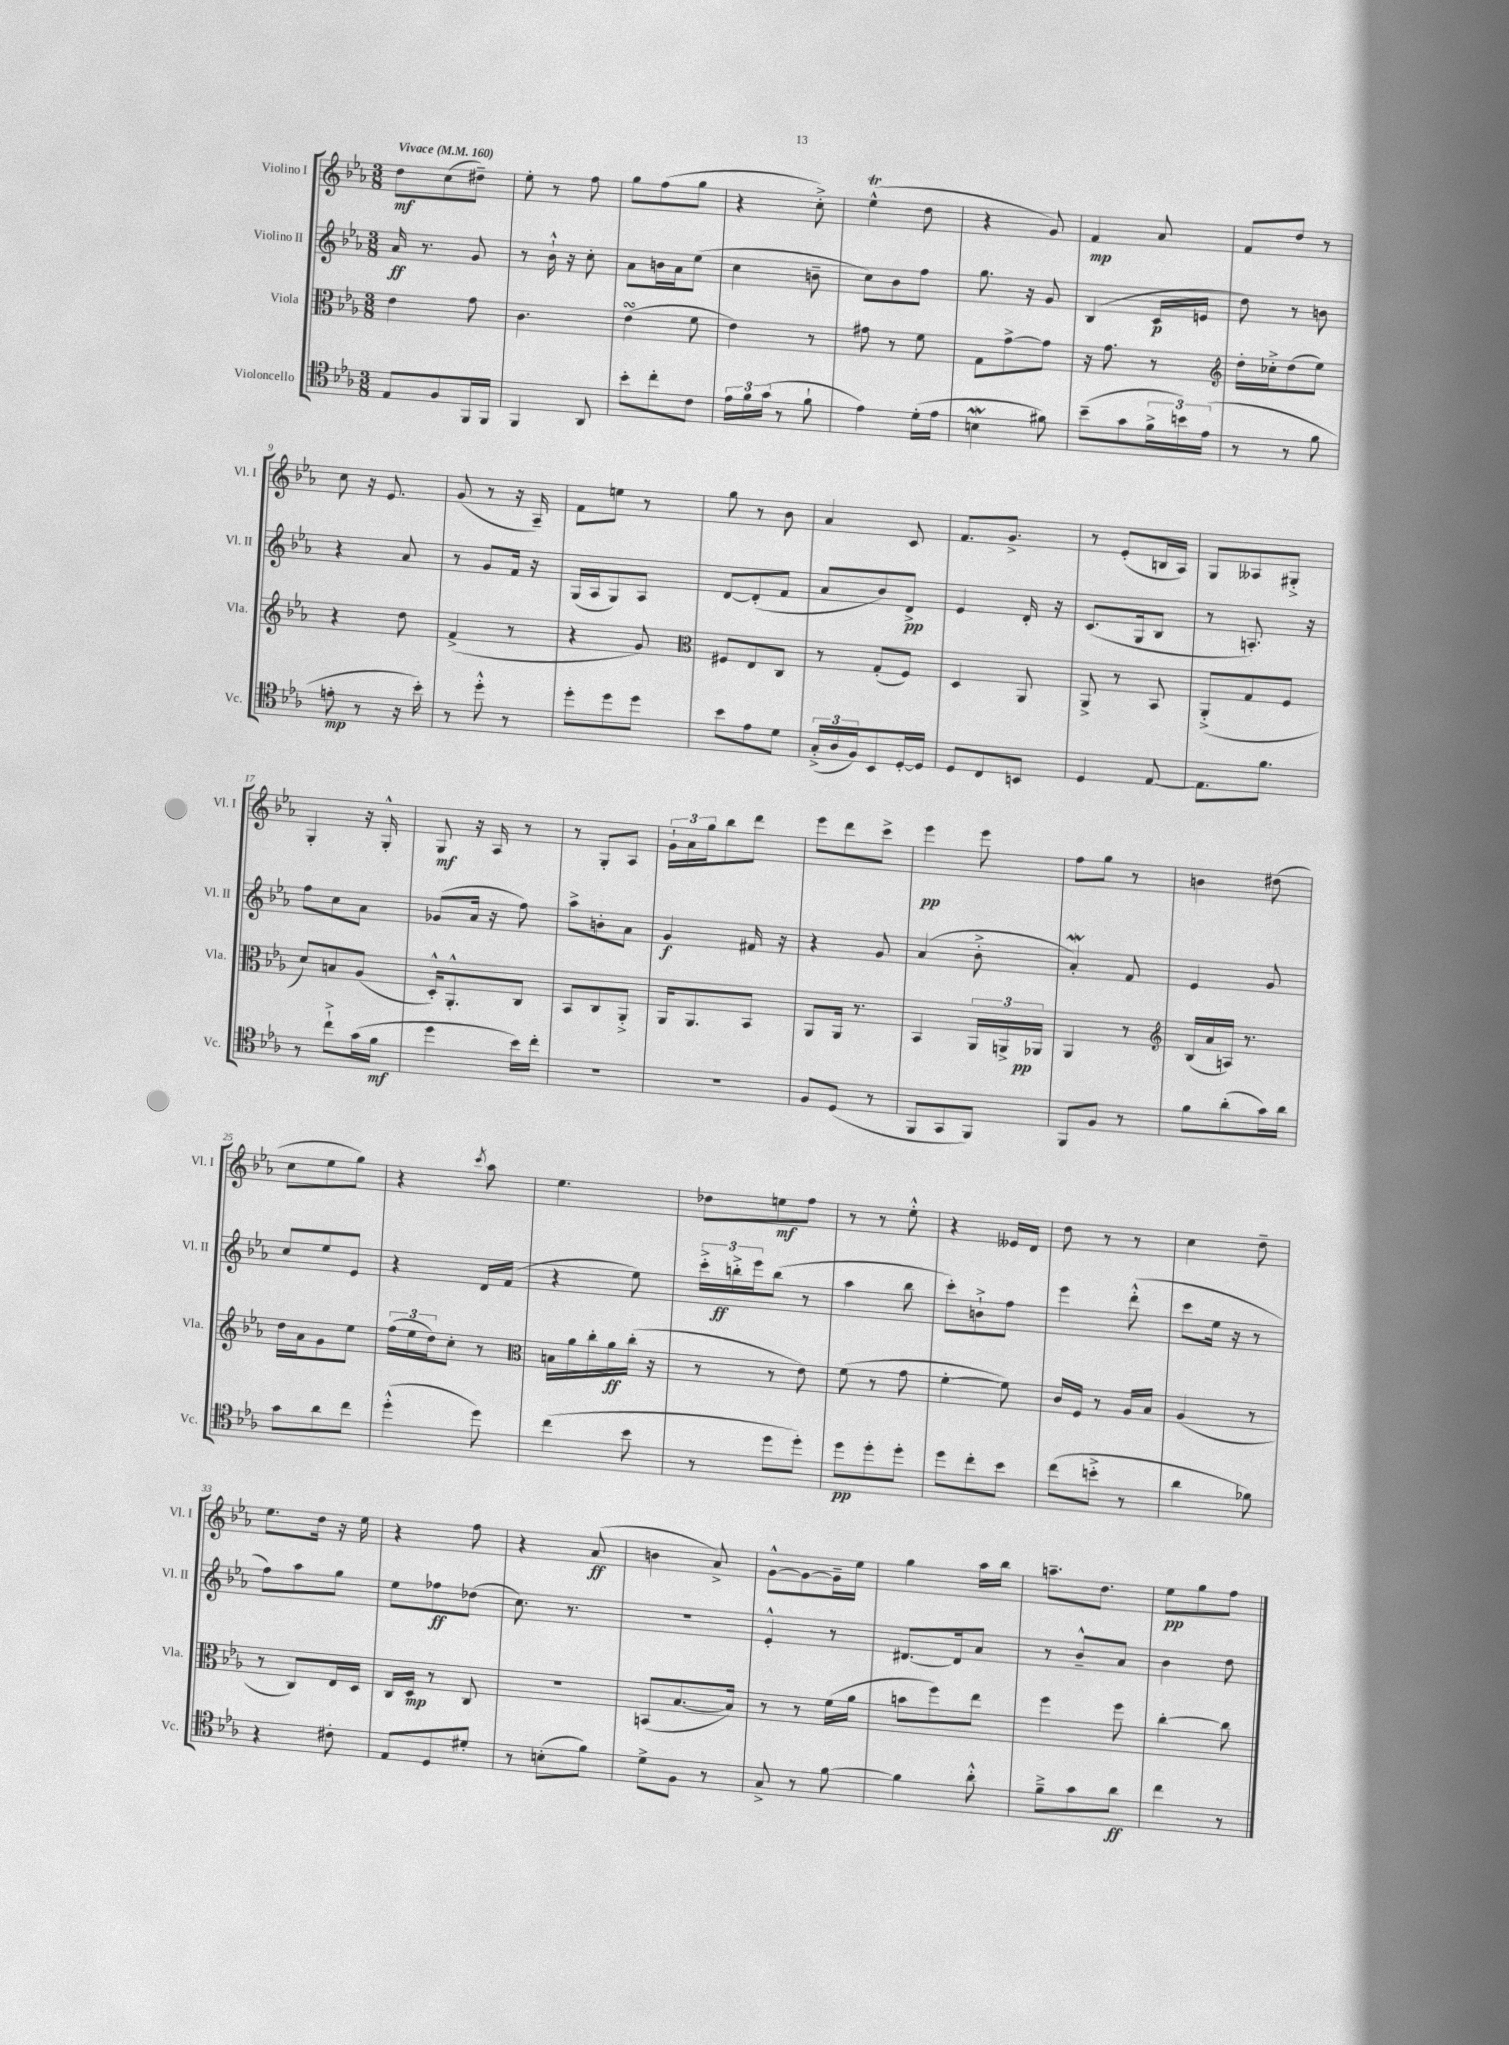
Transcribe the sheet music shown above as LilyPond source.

<<
\new StaffGroup <<
\new Staff = "s0" \with { instrumentName = "Violino I" shortInstrumentName = "Vl. I" } {
    \clef treble \key ees \major \numericTimeSignature \time 3/8 \tempo "Vivace" 4 = 160
    d''8\mf c''8( dis''8--) |
    ees''8-. r8 f''8 |
    g''8 f''8( g''8 |
    r4 c''8-.->) |
    ees''4-^\trill( d''8 |
    r4 g'8) |
    f'4\mp aes'8 |
    f'8 d''8 r8 |
    c''8 r16 ees'8. |
    g'8( r8 r16 aes16--) |
    f'8 e''8 r8 |
    g''8 r8 bes'8 |
    aes'4 c'8 |
    f'8. g'8.-> |
    r8 ees'8-.( b16 aes16) |
    g8 aeses8 gis8-.-> |
    g4-. r16 g16-.-^ |
    g8\mf r16 aes16 r8 |
    r8 g8-. aes8 |
    \tuplet 3/2 { g'16-! aes'16 g''16 } bes''8 d'''8 |
    ees'''8 d'''8 c'''8-> |
    ees'''4\pp ees'''8 |
    f''8 g''8 r8 |
    b'4 dis''8( |
    c''8 ees''8 g''8) |
    r4 \acciaccatura { c'''8 } aes''8 |
    ees''4. |
    des''8 e''8\mf f''8 |
    r8 r8 ees''8-.-^ |
    r4 eeses'16 d'16 |
    d''8 r8 r8 |
    c''4 d''8-- |
    ees''8. d''16 r16 ees''16 |
    r4 f''8 |
    r4 aes'8\ff( |
    b'4 aes'8->) |
    g'8~-^ g'8~ g'16-- ees''16 |
    g''4 aes''16 bes''16 |
    a''8.-- d''8. |
    ees''8\pp g''8 f''8 \bar "|." |
}
\new Staff = "s1" \with { instrumentName = "Violino II" shortInstrumentName = "Vl. II" } {
    \clef treble \key ees \major \numericTimeSignature \time 3/8
    aes'16\ff r8. g'8 |
    r8 bes'16-!-^ r16 c''8-. |
    aes'8 b'16 aes'16 ees''8( |
    c''4 b'8-- |
    c''8) bes'8 f''8 |
    g''8. r16 g'8 |
    bes4( c'16\p e'16 |
    d''8) r8 b'8 |
    r4 aes'8 |
    r8 g'8 f'16 r16 |
    g16( aes16 g8) aes8 |
    d'8~ d'8-.( f'8 |
    aes'8 bes'8) d'8->\pp |
    ees'4 d'16-. r16 |
    c'8.( g16 bes8 |
    r8 a8.-.) r16 |
    f''8 c''8 aes'8 |
    ges'8( aes'16 r16 f''8) |
    aes''8-> b'8-. aes'8 |
    g'4\f fis'16 r16 |
    r4 g'8 |
    aes'4( bes'8-.-> |
    aes'4-.\mordent) f'8 |
    ees'4 g'8 |
    c''8 ees''8 ees'8 |
    r4 d'16 f'16( |
    r4 ees''8) |
    \tuplet 3/2 { c'''16-.-> b''16-.->\ff ees'''16 } b''8( r8 |
    aes''4 bes''8 |
    c'''8-.) b'8-!-> f''8 |
    ees'''4 d'''8-.-^( |
    c'''8 ees''16 r16 r8 |
    f''8) aes''8 g''8 |
    ees''8 fes''8\ff des''8( |
    c''8.) r8. |
    r4. |
    ees'4-.-^ r8 |
    dis'8.~ dis'16 aes'8 |
    r8 bes'8---^ aes'8 |
    bes'4 d''8 \bar "|." |
}
\new Staff = "s2" \with { instrumentName = "Viola" shortInstrumentName = "Vla." } {
    \clef alto \key ees \major \numericTimeSignature \time 3/8
    ees'4 g'8 |
    c'4. |
    ees'4\turn( f'8 |
    ees'4) r8 |
    gis'8 r8 f'8 |
    g8 g'8~-> g'8 |
    r16 g'8. r8 |
    \clef treble d''16-. ces''16-.-> d''8( ees''8) |
    r4 d''8 |
    f'4->( r8 |
    r4 g'8) |
    \clef alto fis8 ees8 c8 |
    r8 g8-.( f8) |
    d4 aes,8 |
    aes,8-> r8 bes,8 |
    aes,8-.->( g8 f8 |
    d'8) b8 aes8( |
    d16-.-^) aes,8.-.-^ c8 |
    bes,8 c8 aes,8-.-> |
    aes,16 aes,8. bes,8 |
    aes,8 aes,16 r8. |
    bes,4 \tuplet 3/2 { aes,16 a,16-> aes,16\pp } |
    aes,4 r8 |
    \clef treble bes16( aes'16 a16) r8. |
    d''16 aes'16 g'8 ees''8 |
    \tuplet 3/2 { f''16( ees''16 d''16) } c''8-. r8 |
    \clef alto b16 aes'16 c''16-. aes'16\ff c''16-.( r16 |
    r8 r8 ees'8) |
    f'8( r8 g'8 |
    f'4~-. f'8) |
    c'16 f16 r8 aes16 bes16 |
    aes4( r8 |
    r8 c8) ees16 d16 |
    c16 d16\mp r8 c8 |
    R4. |
    b,8( bes8.~ bes16) |
    r8 r8 f'16( aes'16 |
    b'8 f''8) ees''8 |
    f''4 f''8 |
    c''4~-. c''8 \bar "|." |
}
\new Staff = "s3" \with { instrumentName = "Violoncello" shortInstrumentName = "Vc." } {
    \clef tenor \key ees \major \numericTimeSignature \time 3/8
    ees8 f8 f,16 f,16 |
    f,4 aes,8 |
    bes'8-. c''8-. c'8 |
    \tuplet 3/2 { ees'16 f'16 g'16( } r8 f'8-! |
    ees'4) d'16-.( ees'16 |
    b4\mordent fis'8) |
    bes'8--( g'8 \tuplet 3/2 { f'16-> b'16) ees'16( } |
    r8 r8 f'8 |
    e'8-.\mp r8 r16 bes'16-.) |
    r8 d''8-.-^ r8 |
    d''8-. d''8 d''8 |
    bes'8 ees'8 d'8 |
    \tuplet 3/2 { g16-.->( aes16 f16) } bes,8 d16~-. d16 |
    d8 c8 b,8 |
    d4 ees8~ |
    ees8. f'8. |
    r8 c''8-!-> g'16( f'16\mf |
    d''4 bes'16) c''16-. |
    R4. |
    R4. |
    f8 d8( r8 |
    f,8 g,8 f,8) |
    f,8 f8 r8 |
    f'8 aes'8-.( g'16) aes'16 |
    g'8 aes'8 c''8 |
    d''4-.-^( d''8) |
    c''4( bes'8 |
    r8 d''8 d''8-.) |
    d''8\pp d''8-. d''8-. |
    d''8 c''8-. bes'8 |
    c''8( b'8-.-> r8 |
    aes'4 fes'8) |
    r4 cis'8-. |
    ees8 d8 dis'8-. |
    r8 b8-.( f'8) |
    d'8-> f8 r8 |
    g8-> r8 f'8~ |
    f'4 aes'8-.-^ |
    f'8---> g'8 aes'8\ff |
    c''4 r8 \bar "|." |
}
>>
>>
